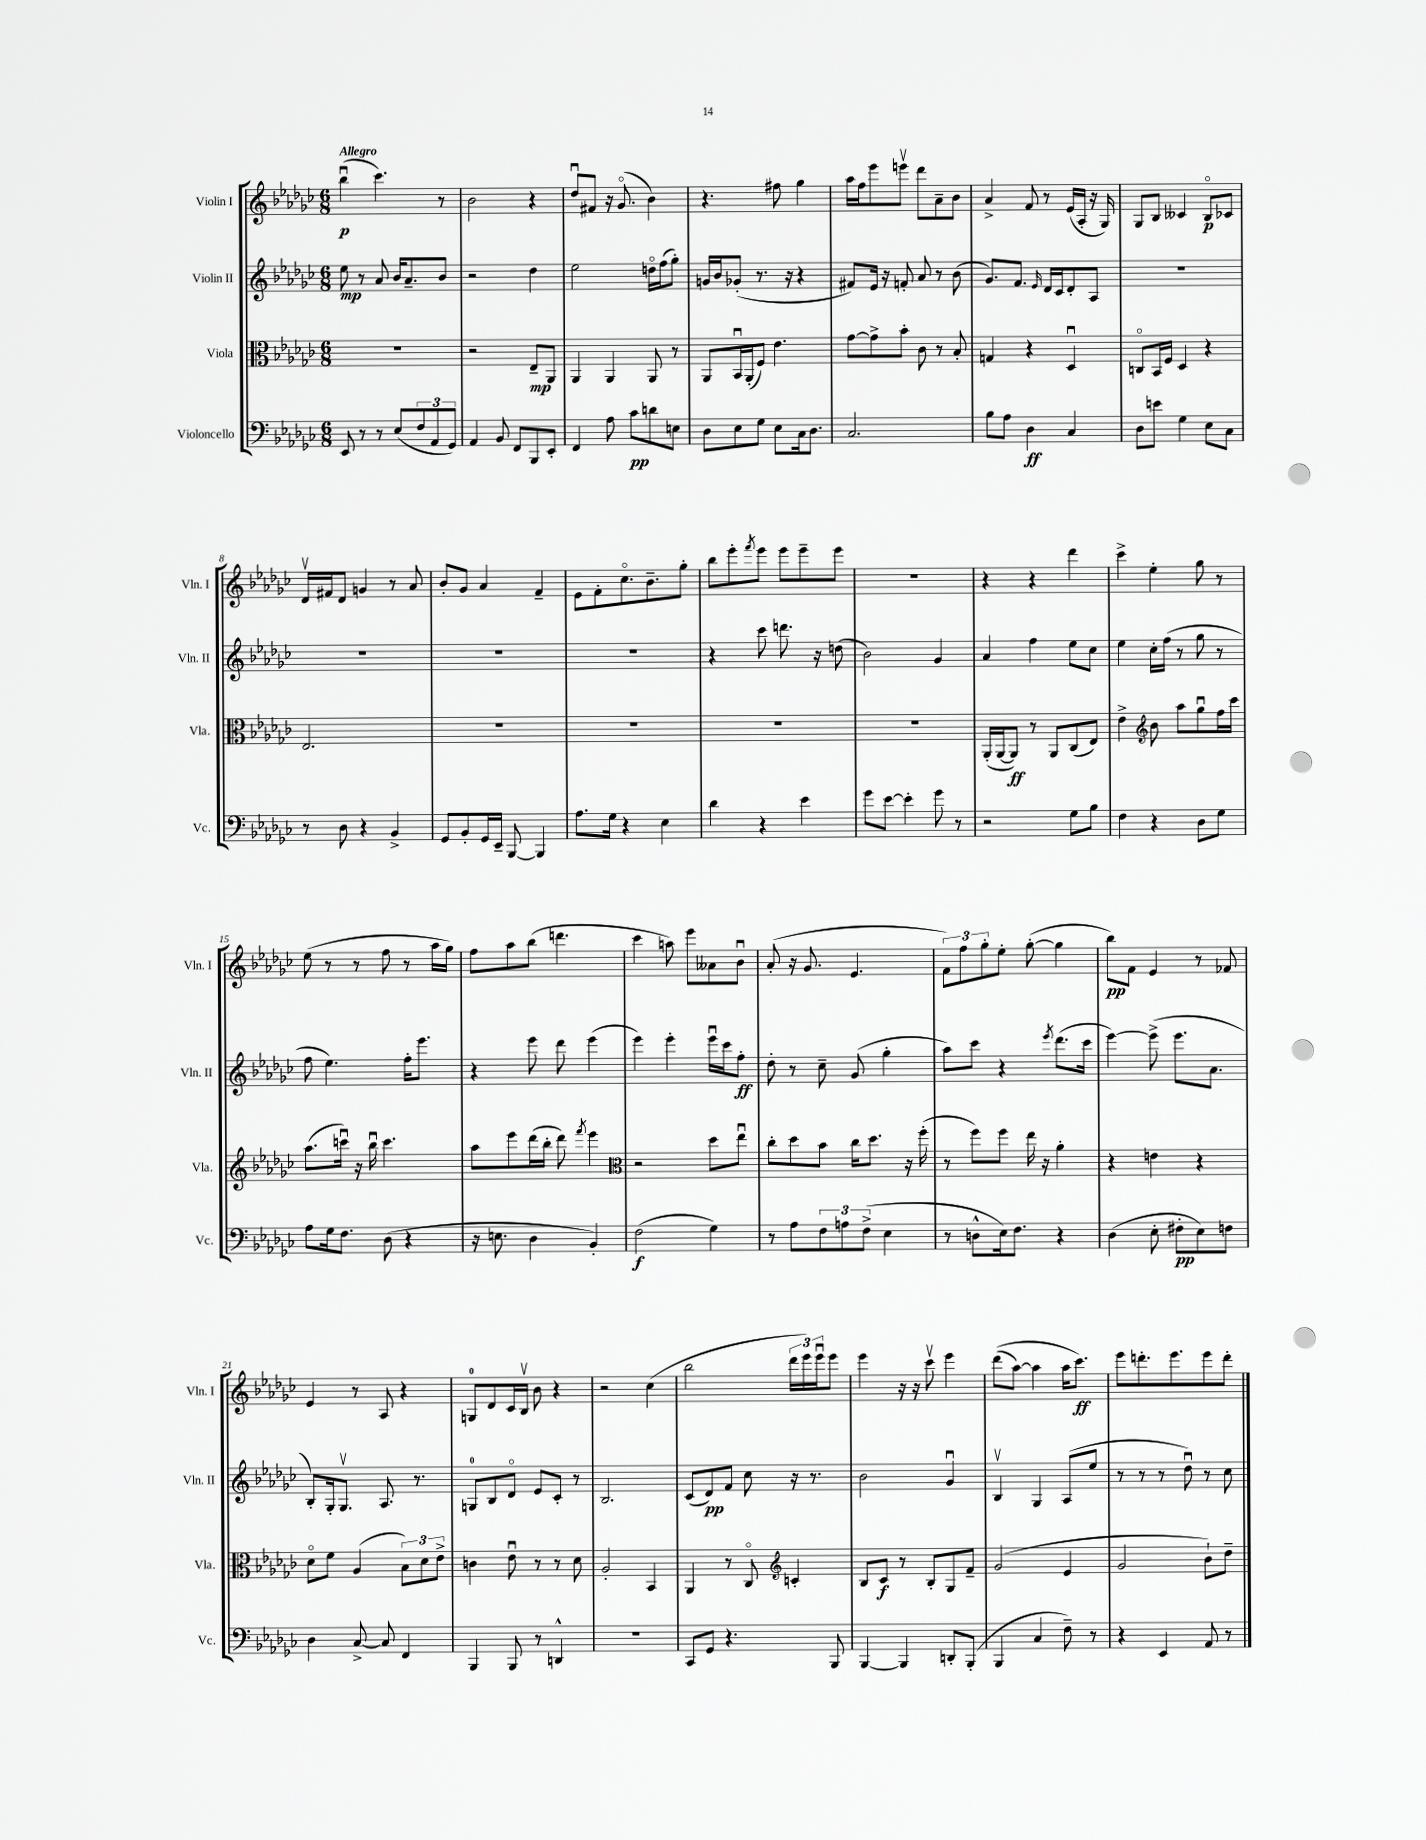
<<
\new StaffGroup <<
\new Staff = "s0" \with { instrumentName = "Violin I" shortInstrumentName = "Vln. I" } {
    \clef treble \key ges \major \numericTimeSignature \time 6/8 \tempo "Allegro"
    bes''4\downbow\p( ces'''4.) r8 |
    bes'2 r4 |
    des''8\downbow fis'8 r16 ges'8.\flageolet( bes'4) |
    r4. fis''8 ges''4 |
    aes''16 f''16 ees'''8 e'''8\upbow des'''8 aes'8-- bes'8 |
    aes'4-> f'8 r8 ees'16( aes16-. r16 ges16) |
    ges8 bes8 ceses'4 bes8\flageolet\p ces'8 |
    des'16\upbow fis'16 des'8 g'4 r8 aes'8 |
    bes'8-. ges'8 aes'4 f'4-- |
    ees'8 f'8-. ces''8.\flageolet bes'8.-- ges''8-. |
    bes''8 ees'''8-. \acciaccatura { f'''8 } ees'''8 ees'''8 ees'''8-- ees'''8 |
    R2. |
    r4 r4 des'''4 |
    ces'''4-> ees''4-. ges''8 r8 |
    ees''8( r8 r8 f''8 r8 aes''16 ges''16) |
    f''8 aes''8 bes''8( d'''4. |
    ces'''4 a''8) ees'''8 aeses'8 bes'8\downbow |
    aes'8-.( r16 ges'8. ees'4. |
    \tuplet 3/2 { f'8) f''8 ges''8-. } ees''8-. ges''8~-.( ges''4 |
    bes''8\pp) f'8 ees'4 r8 fes'8 |
    ees'4 r8 aes8 r4 |
    g8-0 des'8 ces'16 bes16\upbow bes'8 r4 |
    r2 ces''4( |
    bes''2 \tuplet 3/2 { des'''16 ees'''16) ees'''16\downbow } ees'''8 |
    ees'''4 r16 r16 ces'''8\upbow ees'''4 |
    des'''8(\( aes''8~) aes''4 aes''16 ces'''8.\ff\) |
    ees'''8 d'''8.-. ees'''8. ees'''8 d'''8-. \bar "|." |
}
\new Staff = "s1" \with { instrumentName = "Violin II" shortInstrumentName = "Vln. II" } {
    \clef treble \key ges \major \numericTimeSignature \time 6/8
    ees''8\mp r8 aes'8 bes'16 aes'8.-- bes'8 |
    r2 des''4 |
    ees''2 d''16\flageolet f''16( ges''8-.) |
    g'16 bes'16 ges'8-.( r8. r16 r4 |
    fis'8) ees'16 r16 f'8-. aes'8 r8 bes'8( |
    ges'8.) f'8. \grace { ees'16 } des'16 ces'16 des'8-. aes8 |
    R2. |
    R2. |
    R2. |
    R2. |
    r4 ces'''8 d'''8. r16 d''8( |
    bes'2) ges'4 |
    aes'4 f''4 ees''8 ces''8 |
    ees''4 ces''16-. f''16( r8 ges''8 r8 |
    f''8 ees''4.) f''16-. ees'''8. |
    r4 ees'''8 des'''8 ees'''4( |
    ees'''4) ees'''4-. ees'''16\downbow ces'''16 f''8-.\ff |
    des''8-. r8 ces''8-- ges'8( ges''4-. |
    aes''8) ces'''8 r4 \acciaccatura { ees'''8 } des'''8.( ces'''16 |
    ees'''4~) ees'''8->( ees'''8. aes'8. |
    bes8-.) ges16-. ges8.\upbow aes8. r8. |
    g8-0 bes8 des'8\flageolet ees'8 ces'8-. r8 |
    bes2. |
    ces'8( des'8\pp) f'8 ces''8 r16 r8. |
    bes'2 ges'4\downbow |
    bes4\upbow ges4 aes8( ees''8 |
    r8 r8 r8 des''8\downbow) r8 ces''8 \bar "|." |
}
\new Staff = "s2" \with { instrumentName = "Viola" shortInstrumentName = "Vla." } {
    \clef alto \key ges \major \numericTimeSignature \time 6/8
    r2. |
    r2 ees8--\mp aes,8 |
    aes,4 aes,4 aes,8 r8 |
    aes,8 bes,16\downbow aes,16-.( f8) ees'4. |
    ges'8~ ges'8-> bes'8-. ces'8 r8 bes8-. |
    g4 r4 des4\downbow |
    c8\flageolet bes,16 f16 des4 r4 |
    ees2. |
    R2. |
    R2. |
    R2. |
    R2. |
    aes,16-.( aes,16~ aes,8\ff) r8 aes,8 ces8( ees8) |
    ees'4-> \clef treble bes'8 aes''8 ges''8\downbow f''16 ces'''16 |
    aes''8.( c'''16\downbow) r16 bes''16\downbow c'''4. |
    aes''8 ees'''8 des'''16( bes''16-. des'''8) \acciaccatura { f'''8 } ees'''4 |
    \clef alto r2 des''8 ees''8\downbow |
    ces''8-. des''8 bes'8 ces''16 des''8. r16 f''16-.( |
    r8 f''8) f''8 ees''16 r16 aes'4-. |
    r4 e'4 r4 |
    des'8\flageolet f'8 aes4( \tuplet 3/2 { bes8) des'8 ees'8-> } |
    c'4 ees'8\downbow r8 r8 des'8 |
    aes2-. bes,4 |
    aes,4 r8 ces8\flageolet \clef treble c'4-. |
    bes8 ces'8\f r8 bes8-. ges8 f'8-- |
    ges'2( ees'4 |
    ges'2 bes'8-!) des''8-- \bar "|." |
}
\new Staff = "s3" \with { instrumentName = "Violoncello" shortInstrumentName = "Vc." } {
    \clef bass \key ges \major \numericTimeSignature \time 6/8
    ees,8 r8 r8 ees8( \tuplet 3/2 { f8 aes,8 ges,8) } |
    aes,4 bes,8 f,8 bes,,8 ees,8-. |
    f,4 aes8 ces'8\pp d'8 e8 |
    des8 ees8 ges8 ees8 ces16 des8. |
    ces2. |
    bes8 aes8 des4\ff ces4 |
    des8 e'8 ges4 ees8 ces8 |
    r8 des8 r4 bes,4-> |
    ges,8 bes,8-. ges,16 ees,16-- bes,,8~ bes,,4 |
    aes8. ges16 r4 ees4 |
    des'4 r4 ees'4 |
    ges'8 ees'8~ ees'4-. ges'8 r8 |
    r2 ges8 bes8 |
    f4 r4 des8 ges8 |
    aes8 ges16 f8. des8( r4 |
    r16 e8. des4 bes,4-.) |
    f2\f( ges4) |
    r8 aes8 \tuplet 3/2 { f8 a8 f8->( } ees4 |
    r8 d8-^ ees16) f8. r4 |
    des4( ees8-. fis8-.\pp ees8) f8 |
    des4 ces8~-> ces8 f,4 |
    bes,,4 bes,,8 r8 d,4-^ |
    R2. |
    ces,8 ges,8 r4. bes,,8 |
    bes,,4~ bes,,4 d,8-. bes,,8-.( |
    bes,,4 ces4 f8--) r8 |
    r4 ees,4 aes,8 r8 \bar "|." |
}
>>
>>
